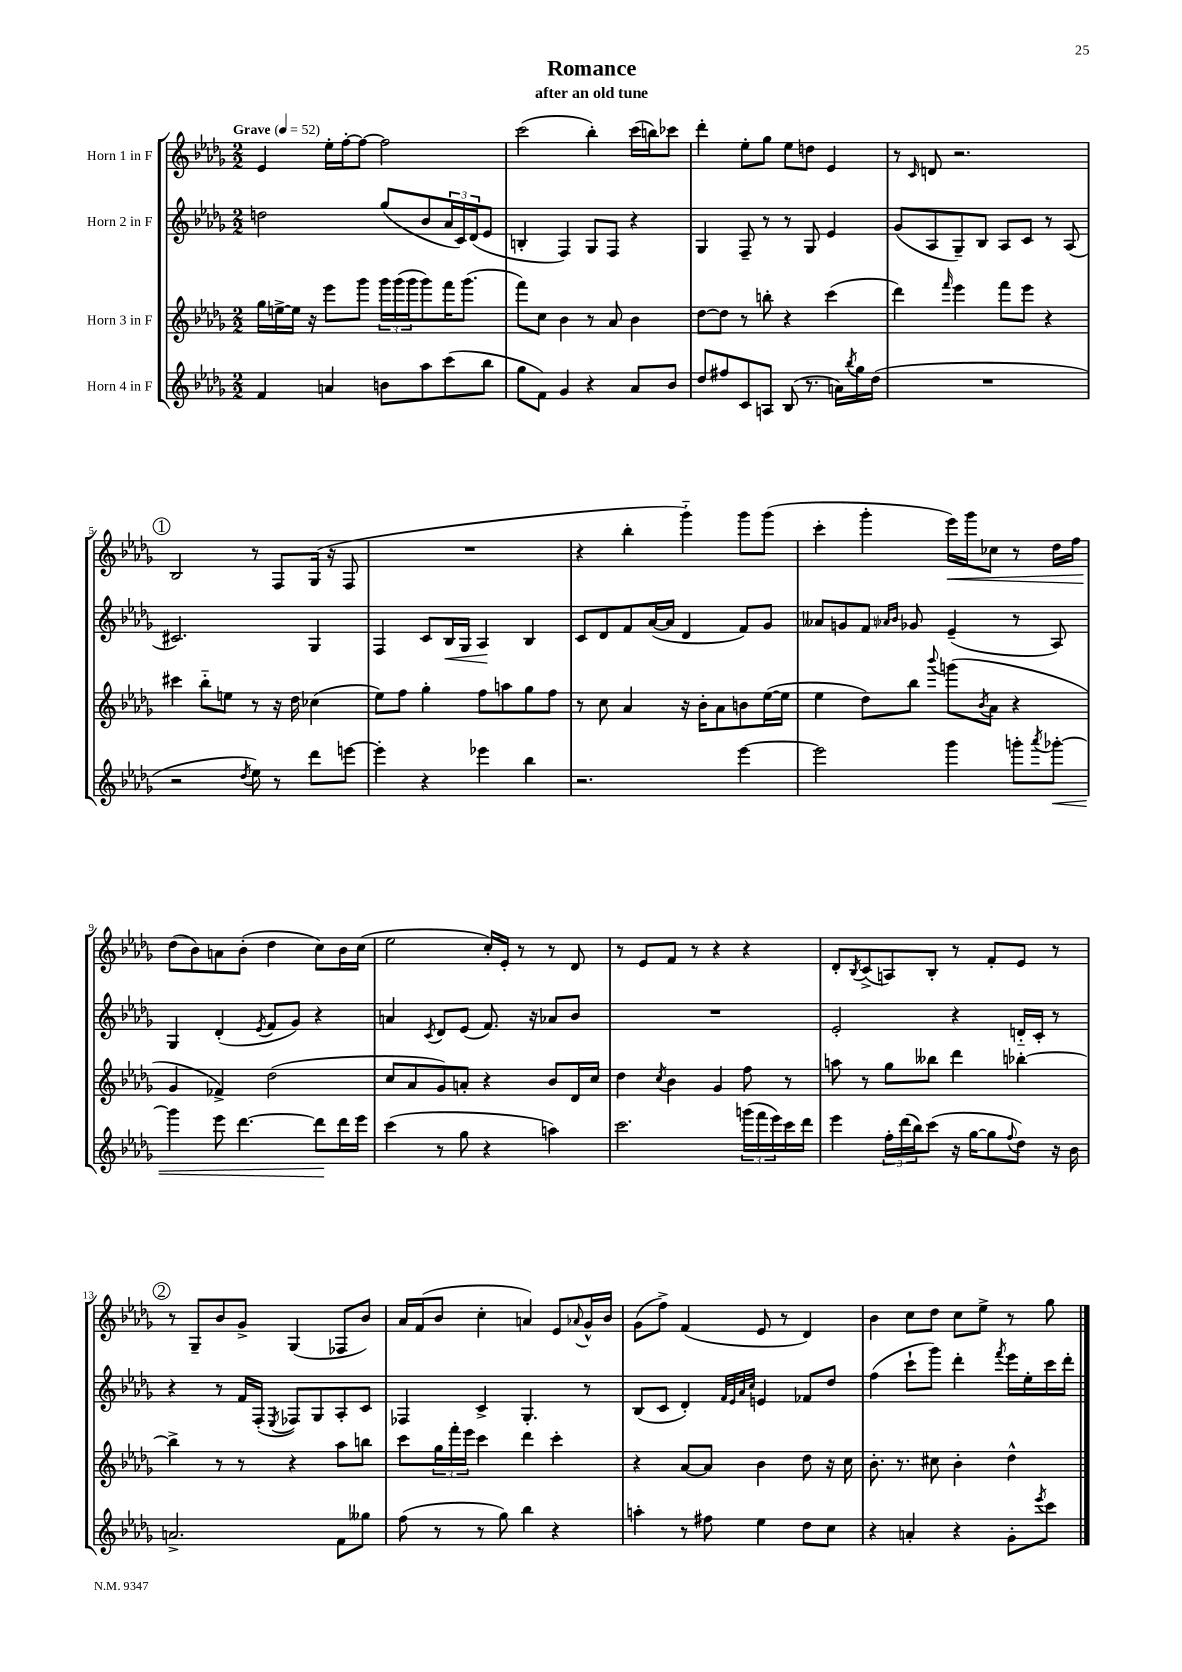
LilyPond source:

\header { title = "Romance" subtitle = "after an old tune" }
<<
\new StaffGroup <<
\new Staff = "s0" \with { instrumentName = "Horn 1 in F" } {
    \clef treble \key des \major \numericTimeSignature \time 2/2 \tempo "Grave" 4 = 52
    ees'4 ees''16-. f''16~-. f''8~ f''2 |
    c'''2( bes''4-.) c'''16( b''16) ces'''8 |
    des'''4-. ees''8-. ges''8 ees''8 d''8 ees'4 |
    r8 \grace { c'16 } d'8 r2. |
    \mark \markup { \circle "1" } bes2 r8 f8 ges16( r16 f8 |
    R1 |
    r4 bes''4-. ges'''4-_) ges'''8 ges'''8( |
    c'''4-. ges'''4-. ees'''16\<) ges'''16 ces''8 r8 des''16 f''16 |
    des''8\!( bes'8) a'8 bes'8-.( des''4 c''8) bes'16 c''16( |
    ees''2 c''16-.) ees'16-. r8 r8 des'8 |
    r8 ees'8 f'8 r8 r4 r4 |
    des'8-. \acciaccatura { bes8 } c'8->( a8) bes8-. r8 f'8-. ees'8 r8 |
    \mark \markup { \circle "2" } r8 ges8-- bes'8 ges'8-> ges4( fes8 bes'8) |
    aes'16 f'16( bes'8 c''4-. a'4) ees'8 \appoggiatura { aes'8 } ges'16-^ bes'16 |
    ges'8( f''8->) f'4( ees'8 r8 des'4) |
    bes'4 c''8 des''8 c''8 ees''8-> r8 ges''8 \bar "|." |
}
\new Staff = "s1" \with { instrumentName = "Horn 2 in F" } {
    \clef treble \key des \major \numericTimeSignature \time 2/2
    d''2 ges''8( bes'8 \tuplet 3/2 { aes'16 c'16) des'16( } ees'8 |
    b4-. f4) ges8 f8 r4 |
    ges4 f8-- r8 r8 ges8 ees'4 |
    ges'8( aes8 ges8--) bes8 aes8 c'8 r8 aes8( |
    \mark \markup { \circle "1" } cis'2.) ges4 |
    f4 c'8 bes16\< ges16 aes4\! bes4 |
    c'8 des'8 f'8 aes'16~( aes'16 des'4 f'8) ges'8 |
    aeses'8 g'8 f'8 \grace { aes'16 bes'16 } ges'8 ees'4--( r8 aes8) |
    ges4 des'4-.( \acciaccatura { ees'8 } f'8 ges'8) r4 |
    a'4 \acciaccatura { c'8 } des'8 ees'8( f'8.) r16 aes'8 bes'8 |
    R1 |
    ees'2-. r4 d'16-_ c'16-. r8 |
    \mark \markup { \circle "2" } r4 r8 f'16 f16-.( \acciaccatura { ees8 } fes8) ges8 aes8-. c'8 |
    fes4 c'4-> ges4.-. r8 |
    bes8( c'8 des'4-.) \grace { f'32 ees'32 aes'32 c''32 } e'4 fes'8 des''8 |
    f''4( c'''8-! ges'''8) des'''4-. \acciaccatura { f'''8 } ees'''16 ees''16-. c'''16 des'''16-. \bar "|." |
}
\new Staff = "s2" \with { instrumentName = "Horn 3 in F" } {
    \clef treble \key des \major \numericTimeSignature \time 2/2
    ges''16 e''16~-> e''16 r16 ees'''8 ges'''8 \tuplet 3/2 { ges'''16 ges'''16( ges'''16 } ges'''8) f'''16 ges'''8.( |
    f'''8) c''8 bes'4 r8 aes'8 bes'4 |
    des''8~ des''8 r8 b''8-. r4 c'''4( |
    des'''4) \grace { f'''16 } ees'''4 f'''8 ees'''8 r4 |
    \mark \markup { \circle "1" } cis'''4 bes''8-_ e''8 r8 r16 des''16 ces''4( |
    ees''8) f''8 ges''4-. f''8 a''8 ges''8 f''8 |
    r8 c''8 aes'4 r16 bes'16-. aes'8 b'8 ees''16~( ees''16 |
    ees''4 des''8) bes''8 \appoggiatura { bes'''8 } g'''8( \acciaccatura { bes'8 } aes'8 r4 |
    ges'4 fes'4->) des''2( |
    c''8 aes'8 ges'8) a'8-. r4 bes'8 des'16 c''16 |
    des''4 \acciaccatura { c''8 } bes'4 ges'4 f''8 r8 |
    a''8 r8 ges''8 beses''8 des'''4 bes''4~-. |
    \mark \markup { \circle "2" } bes''4-> r8 r8 r4 aes''8 b''8 |
    c'''8 \tuplet 3/2 { ges''16 f'''16-. ees'''16 } c'''4 des'''4 c'''4-. |
    r4 aes'8~ aes'8 bes'4 des''8 r16 c''16 |
    bes'8.-. r8. cis''8 bes'4-. des''4-^ \bar "|." |
}
\new Staff = "s3" \with { instrumentName = "Horn 4 in F" } {
    \clef treble \key des \major \numericTimeSignature \time 2/2
    f'4 a'4 b'8 aes''8 c'''8( bes''8 |
    ges''8 f'8) ges'4 r4 aes'8 bes'8 |
    des''8 fis''8 c'8 a8 bes8( r8. a'16) \acciaccatura { bes''8 } ges''16 des''16( |
    R1 |
    \mark \markup { \circle "1" } r2 \acciaccatura { des''8 } ees''8) r8 des'''8 e'''8~ |
    e'''4-. r4 ees'''4 bes''4 |
    r2. ees'''4~ |
    ees'''2 ges'''4 g'''8-. \acciaccatura { aes'''8 } ges'''8~-.\< |
    ges'''4 ees'''8 des'''4.~ des'''8\! des'''16 ees'''16 |
    c'''4( r8 ges''8 r4 a''4) |
    c'''2. \tuplet 3/2 { g'''16( f'''16 ees'''16) } c'''16 des'''16 |
    ees'''4 \tuplet 3/2 { f''16-. des'''16( bes''16) } c'''8( r16 ges''16~ ges''8 \appoggiatura { f''8 } des''8) r16 bes'16 |
    \mark \markup { \circle "2" } a'2.-> f'8 geses''8 |
    f''8( r8 r8 ges''8) bes''4 r4 |
    a''4-. r8 fis''8 ees''4 des''8 c''8 |
    r4 a'4-. r4 ges'8-. \acciaccatura { ees'''8 } c'''8 \bar "|." |
}
>>
>>
